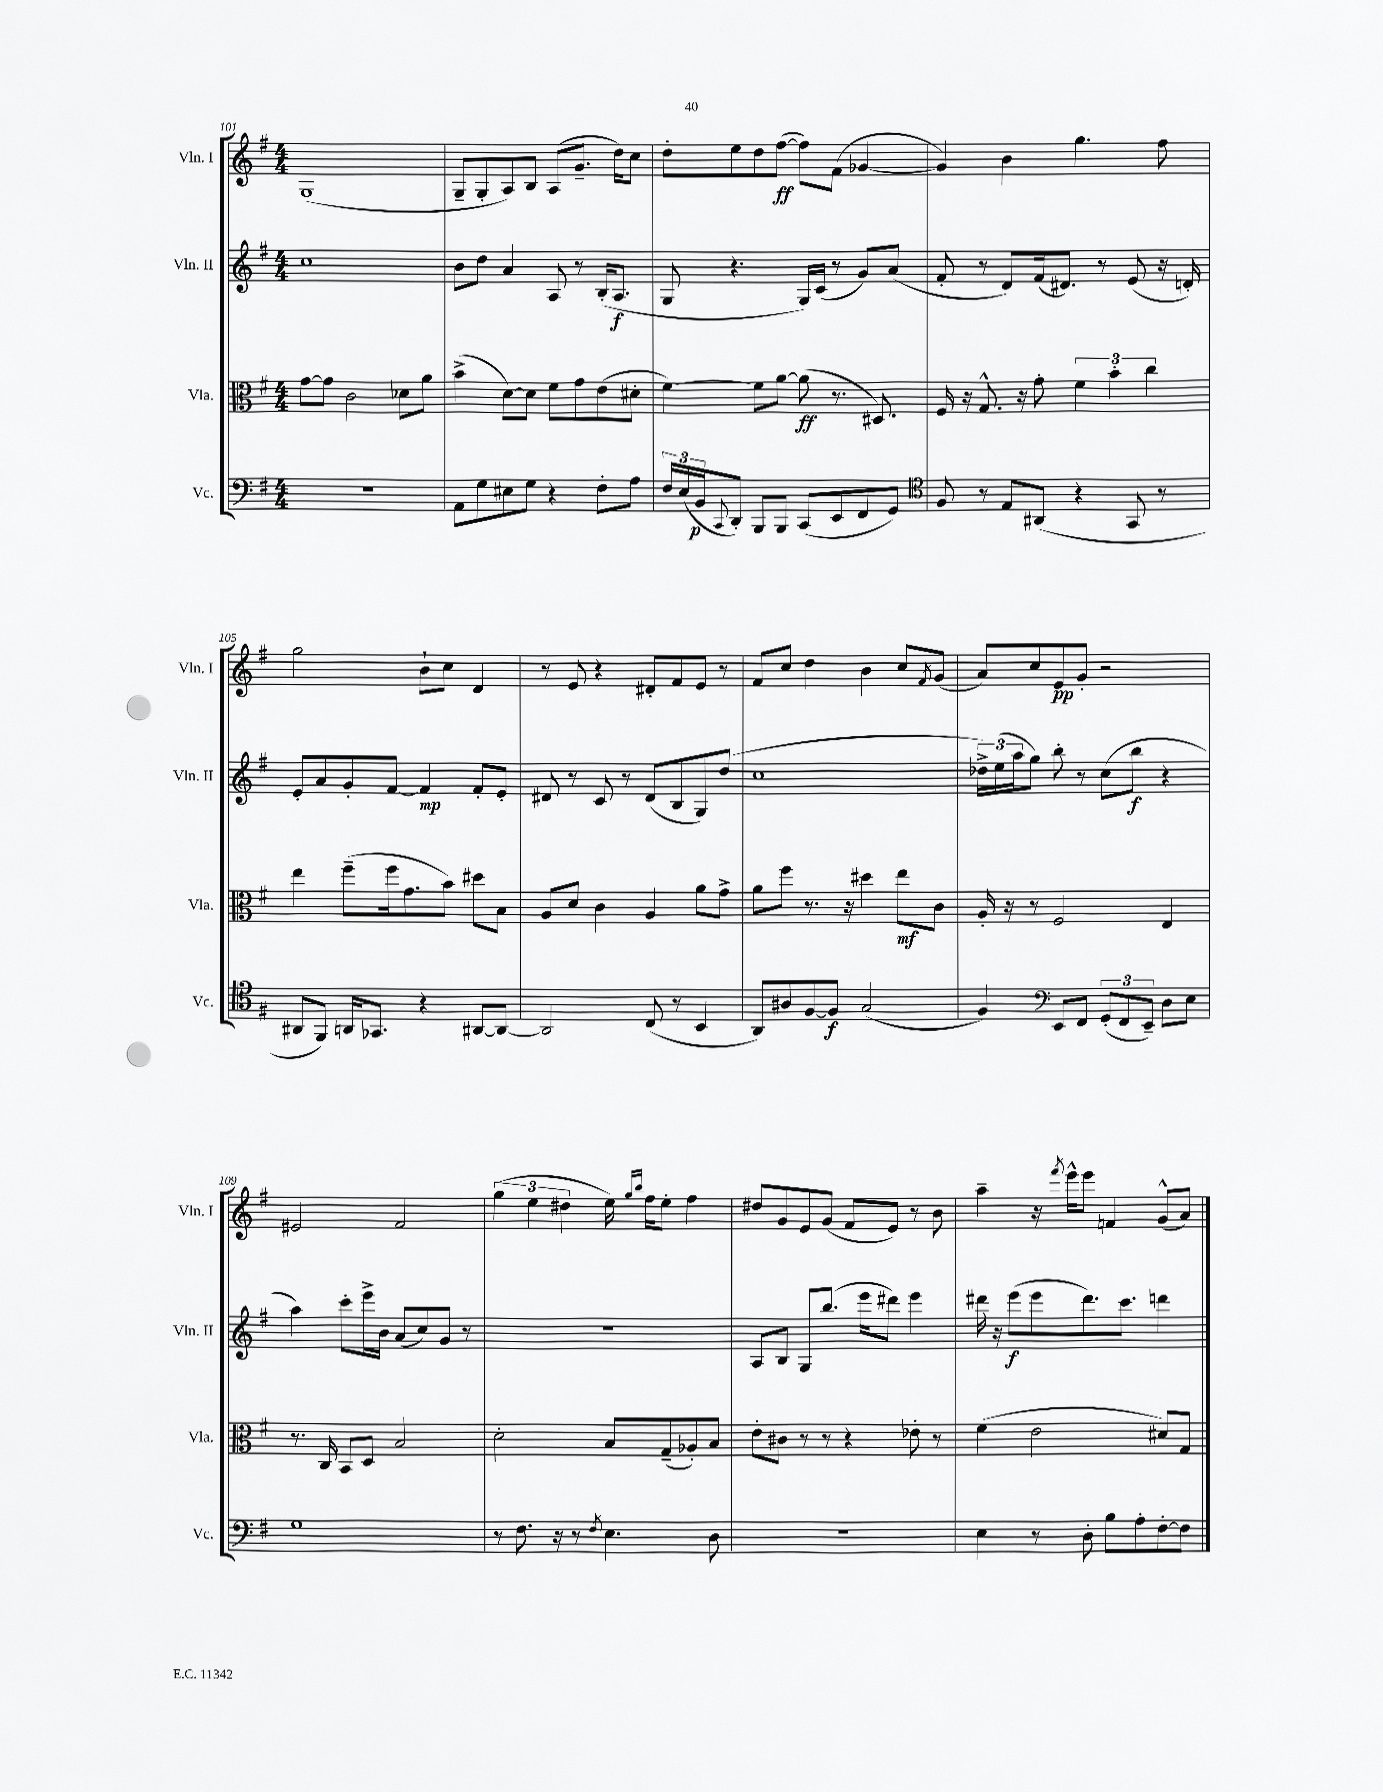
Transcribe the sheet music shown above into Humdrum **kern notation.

**kern	**dynam	**kern	**dynam	**kern	**dynam	**kern	**dynam
*part4	*part4	*part3	*part3	*part2	*part2	*part1	*part1
*staff4	*staff4	*staff3	*staff3	*staff2	*staff2	*staff1	*staff1
*I"Vc.	*	*I"Vla.	*	*I"Vln. II	*	*I"Vln. I	*
*I'Vc.	*	*I'Vla.	*	*I'Vln. II	*	*I'Vln. I	*
*clefF4	*	*clefC3	*	*clefG2	*	*clefG2	*
*k[f#]	*	*k[f#]	*	*k[f#]	*	*k[f#]	*
*M4/4	*	*M4/4	*	*M4/4	*	*M4/4	*
=101	=101	=101	=101	=101	=101	=101	=101
1r	.	[8g\L	.	1cc	.	(1G	.
.	.	8g\J]	.	.	.	.	.
.	.	2c\	.	.	.	.	.
.	.	8d-X\L	.	.	.	.	.
.	.	8a\J	.	.	.	.	.
=102	=102	=102	=102	=102	=102	=102	=102
8AA\L	.	(4b^\	.	8b\L	.	8G~/L	.
8G\	.	.	.	8dd\J	.	8G'/	.
8E#X\	.	[8d\L)	.	4a/	.	8A/)	.
8G\J	.	8d\J]	.	.	.	8B/J	.
4r	.	8f#\L	.	8A/	.	(8A/L	.
.	.	8g\	.	8r	.	8.g~/J	.
8F#'\L	.	(8e\	.	(16B'/KL	.	.	.
.	.	.	.	8.A/J	f	16dd\KL)	.
8A\J	.	8d#X'\J	.	.	.	8cc\J	.
=103	=103	=103	=103	=103	=103	=103	=103
24F#/LL	.	[4f#\)	.	8G/	.	8dd'\L	.
(24E/	.	.	.	.	.	.	.
24BB/J	p	.	.	.	.	.	.
8qqCC/	.	.	.	.	.	.	.
8DD'/J)	.	.	.	4.r	.	8ee\	.
8BBB/L	.	8f#\L]	.	.	.	8dd\	.
8BBB/J	.	[8a\J	.	.	.	([8ff#\J	ff
(8CC/L	.	(8a\]	ff	16G/LL)	.	8ff#\L])	.
.	.	.	.	(16c/JJ	.	.	.
8EE/	.	8.r	.	8r	.	(8f#\J	.
8FF#/	.	.	.	8g/L)	.	[4g-X/	.
.	.	8.D#X/)	.	.	.	.	.
8GG/J)	.	.	.	(8a/J	.	.	.
=104	=104	=104	=104	=104	=104	=104	=104
*clefC4	*	*	*	*	*	*	*
8F#/	.	16F#/	.	8f#'/	.	4g-/])	.
.	.	16r	.	.	.	.	.
8r	.	8.G^^/	.	8r	.	.	.
8E/L	.	.	.	8d/L)	.	4b\	.
.	.	16r	.	.	.	.	.
(8AA#X/J	.	8g'\	.	(16f#/k	.	.	.
.	.	.	.	8.d#X/J)	.	.	.
4r	.	6f#\	.	.	.	4.gg\	.
.	.	.	.	8r	.	.	.
.	.	6b'\	.	.	.	.	.
8GG/	.	.	.	(8e/	.	.	.
.	.	6cc\	.	.	.	.	.
8r	.	.	.	16r	.	8ff#\	.
.	.	.	.	16dn'/)	.	.	.
!!LO:LB:g=z
=105	=105	=105	=105	=105	=105	=105	=105
8AA#X/L	.	4ee\	.	8e'/L	.	2gg\	.
8FF#/J)	.	.	.	8a/	.	.	.
16AAn/KL	.	(8ff#~\L	.	8g'/	.	.	.
8.GG-X/J	.	.	.	.	.	.	.
.	.	16ff#\k	.	[8f#/J	.	.	.
.	.	8.g\	.	.	.	.	.
4r	.	.	.	4f#/]	mp	8b`\L	.
.	.	8b\J)	.	.	.	8cc\J	.
[8AA#X/L	.	8dd#X\L	.	8f#'/L	.	4d/	.
8AA#/J_	.	8B\J	.	8e'/J	.	.	.
=106	=106	=106	=106	=106	=106	=106	=106
2AA#/]	.	8A/L	.	8d#X/	.	8r	.
.	.	8d/J	.	8r	.	8e/	.
.	.	4c\	.	8c/	.	4r	.
.	.	.	.	8r	.	.	.
(8C/	.	4A/	.	(8d#/L	.	8d#X'/L	.
8r	.	.	.	8B/	.	8f#/	.
4BB/	.	8a\L	.	8G/)	.	8e/J	.
.	.	8g^\J	.	(8dd/J	.	8r	.
=107	=107	=107	=107	=107	=107	=107	=107
8AA/L)	.	8a\L	.	1cc	.	8f#/L	.
8A#X/	.	8ff#\J	.	.	.	8cc/J	.
[8F#/	.	8.r	.	.	.	4dd\	.
8F#/J]	f	.	.	.	.	.	.
.	.	16r	.	.	.	.	.
(2G/	.	4dd#X\	.	.	.	4b\	.
.	.	8ee\L	mf	.	.	8cc/L	.
.	.	.	.	.	.	8qf#/	.
.	.	8c\J	.	.	.	(8g/J	.
=108	=108	=108	=108	=108	=108	=108	=108
4F#/)	.	16A'/	.	24dd-X^\LL)	.	8a/L)	.
.	.	.	.	(24ee\	.	.	.
.	.	16r	.	.	.	.	.
.	.	.	.	24aa\J	.	.	.
.	.	8r	.	8gg\J)	.	8cc/	.
*clefF4	*	*	*	*	*	*	*
8EE/L	.	2F#/	.	8bb'\	.	8e/	pp
8FF#/J	.	.	.	8r	.	8g'/J	.
(12GG'/L	.	.	.	(8cc\L	.	2r	.
12FF#/	.	.	.	.	.	.	.
.	.	.	.	8bb\J	f	.	.
12EE~/J)	.	.	.	.	.	.	.
8D\L	.	4E/	.	4r	.	.	.
8E\J	.	.	.	.	.	.	.
!!LO:LB:g=z
=109	=109	=109	=109	=109	=109	=109	=109
1G	.	8.r	.	4aa\)	.	2e#X/	.
.	.	16C/	.	.	.	.	.
.	.	8BB/L	.	8ccc'\L	.	.	.
.	.	8D/J	.	16eee^\L	.	.	.
.	.	.	.	16b\JJ	.	.	.
.	.	2B/	.	(8a/L	.	2f#/	.
.	.	.	.	8cc/)	.	.	.
.	.	.	.	8g/J	.	.	.
.	.	.	.	8r	.	.	.
=110	=110	=110	=110	=110	=110	=110	=110
8r	.	2d'\	.	1r	.	(6gg\	.
8.F#\	.	.	.	.	.	.	.
.	.	.	.	.	.	6ee\	.
16r	.	.	.	.	.	.	.
.	.	.	.	.	.	6dd#X\	.
8r	.	.	.	.	.	.	.
8qF#/	.	.	.	.	.	.	.
4.E\	.	8B/L	.	.	.	16ee\)	.
.	.	.	.	.	.	16qqgg/LL	.
.	.	.	.	.	.	16qqbb/JJ	.
.	.	.	.	.	.	16ff#\KL	.
.	.	(8G~/	.	.	.	8ee'\J	.
.	.	8A-X'/)	.	.	.	4ff#\	.
8D\	.	8B/J	.	.	.	.	.
=111	=111	=111	=111	=111	=111	=111	=111
1r	.	8e'\L	.	8A/L	.	8dd#X/L	.
.	.	8c#X\J	.	8B/J	.	8g/	.
.	.	8r	.	8G/L	.	8e/	.
.	.	8r	.	(8.bb/J	.	(8g/J	.
.	.	4r	.	.	.	8f#/L	.
.	.	.	.	16eee\KL	.	.	.
.	.	.	.	8ddd#X\J)	.	8e/J)	.
.	.	8e-X'\	.	4eee\	.	8r	.
.	.	8r	.	.	.	8b\	.
=112	=112	=112	=112	=112	=112	=112	=112
4E\	.	(4f#\	.	16ddd#X\	.	4aa~\	.
.	.	.	.	16r	.	.	.
.	.	.	.	(8eee\L	f	.	.
8r	.	2e\	.	8eee\	.	16r	.
.	.	.	.	.	.	8qfff#/	.
.	.	.	.	.	.	16eee^^\KL	.
8D'\	.	.	.	8.ddd#\)	.	8eee\J	.
8B\L	.	.	.	.	.	4fn/	.
.	.	.	.	8.ccc\J	.	.	.
8A'\	.	.	.	.	.	.	.
[8F#'\	.	8d#X/L)	.	4dddn\	.	(8g^^/L	.
8F#\J]	.	8G/J	.	.	.	8a/J)	.
==	==	==	==	==	==	==	==
*-	*-	*-	*-	*-	*-	*-	*-
